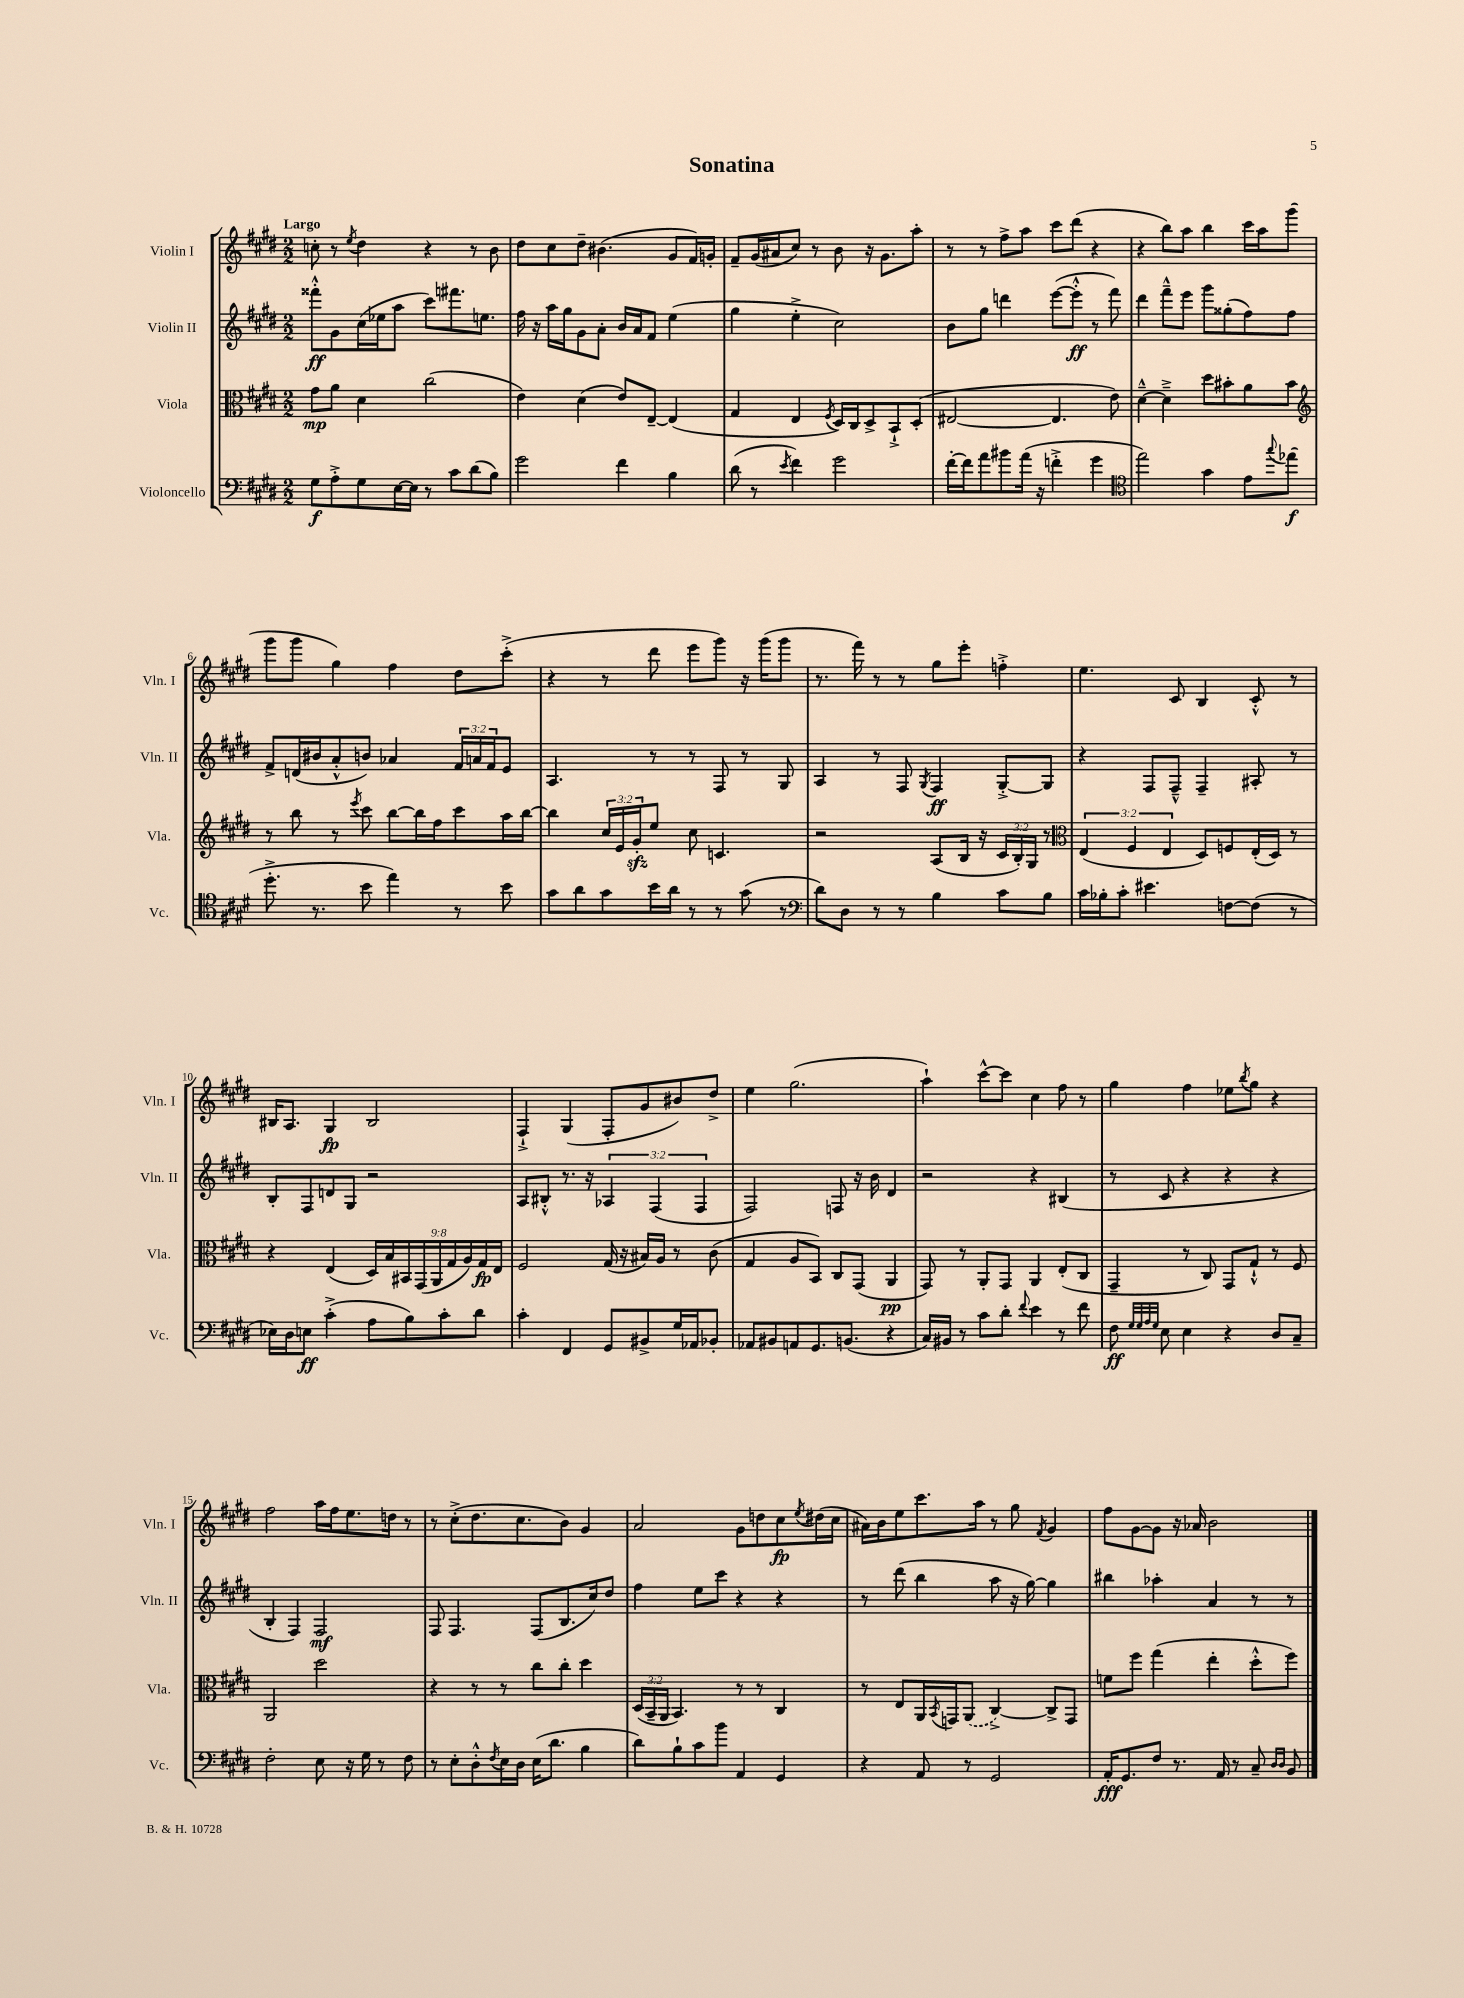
\header { title = "Sonatina" }
<<
\new StaffGroup <<
\new Staff = "s0" \with { instrumentName = "Violin I" shortInstrumentName = "Vln. I" } {
    \clef treble \key e \major \numericTimeSignature \time 2/2 \tempo "Largo"
    c''8-. r8 \acciaccatura { e''8 } dis''4 r4 r8 b'8 |
    dis''8 cis''8 dis''8-- bis'4.( gis'8 fis'16) g'16-. |
    fis'8-- gis'16( ais'16 cis''8) r8 b'8 r16 gis'8. a''8-. |
    r8 r8 fis''8-> a''8 cis'''8 dis'''8( r4 |
    r4 b''8) a''8 b''4 cis'''16 a''16 gis'''8( |
    gis'''8 gis'''8 gis''4) fis''4 dis''8 cis'''8-.->( |
    r4 r8 dis'''8 e'''8 gis'''8) r16 gis'''16( gis'''8 |
    r8. fis'''16) r8 r8 gis''8 e'''8-. f''4-.-> |
    e''4. cis'8 b4 cis'8-.-^ r8 |
    bis16 a8. gis4\fp bis2 |
    fis4-!-> gis4( fis8-. gis'8 bis'8) dis''8-> |
    e''4 gis''2.( |
    a''4-!) cis'''8~-^ cis'''8 cis''4 fis''8 r8 |
    gis''4 fis''4 ees''8 \acciaccatura { b''8 } gis''8 r4 |
    fis''2 a''16 fis''16 e''8. d''16 r8 |
    r8 cis''8-.->( dis''8. cis''8. b'8) gis'4 |
    a'2 gis'8 d''8 cis''8\fp \acciaccatura { e''8 } dis''16( cis''16 |
    ais'16) b'16 e''8 cis'''8. a''16 r8 gis''8 \acciaccatura { fis'8 } gis'4 |
    fis''8 gis'8~ gis'8 r16 aes'16 b'2 \bar "|." |
}
\new Staff = "s1" \with { instrumentName = "Violin II" shortInstrumentName = "Vln. II" } {
    \clef treble \key e \major \numericTimeSignature \time 2/2 \override Staff.TupletNumber.text = #tuplet-number::calc-fraction-text
    fisis'''8-.-^\ff gis'8 cis''16( ees''16 a''8 cis'''8) fis'''8. e''8. |
    fis''16 r16 a''16 gis''16 gis'8 a'8-. b'16 a'16 fis'8 e''4( |
    gis''4 e''4-.-> cis''2) |
    b'8 gis''8 d'''4 e'''8~( e'''8-.-^\ff r8 fis'''8) |
    dis'''4 fis'''8---^ e'''8 gis'''8 gisis''8-.( fis''8) fis''8 |
    fis'8-> d'16( bis'16 a'8-.-^ b'8) aes'4 \tuplet 3/2 { fis'16 a'16 fis'16 } e'8 |
    a4. r8 r8 fis8 r8 gis8 |
    a4 r8 fis8 \acciaccatura { gis8 } fis4\ff gis8~-.-> gis8 |
    r4 fis8 fis8---^ fis4-- ais8-. r8 |
    b8-. fis8 d'8 gis8 r2 |
    a8 bis8-.-^ r8. r16 \tuplet 3/2 { aes4 fis4( fis4 } |
    fis2) f8 r16 b'16 dis'4 |
    r2 r4 bis4( |
    r8 cis'8 r4 r4 r4 |
    b4-. fis4) fis2\mf |
    fis8 fis4. fis8( b8. cis''16) dis''8 |
    fis''4 e''8 cis'''8 r4 r4 |
    r8 dis'''8( b''4 a''8 r16 gis''16~) gis''4 |
    bis''4 aes''4-. a'4 r8 r8 \bar "|." |
}
\new Staff = "s2" \with { instrumentName = "Viola" shortInstrumentName = "Vla." } {
    \clef alto \key e \major \numericTimeSignature \time 2/2 \override Staff.TupletNumber.text = #tuplet-number::calc-fraction-text
    gis'8\mp a'8 dis'4 cis''2( |
    e'4) dis'4( e'8) e8~-- e4( |
    gis4 e4 \acciaccatura { fis8 } dis16) cis16 dis8-> b,8-!-> dis8-.( |
    eis2~ eis4. e'8) |
    dis'4~---^ dis'4---> dis''8 bis'8-. a'8 bis'8 |
    \clef treble r8 b''8 r8 \acciaccatura { e'''8 } cis'''8 b''8~ b''16 fis''16 cis'''8 a''16 b''16~ |
    b''4 \tuplet 3/2 { cis''16 e'16 gis'16-.\sfz } e''8 cis''8 c'4. |
    r2 a8( b16 r16 \tuplet 3/2 { cis'16 b16-.) gis16 } r8 |
    \clef alto \tuplet 3/2 { e4( fis4 e4 } dis8) f8 e16-.( dis16) r8 |
    r4 e4( \tuplet 9/8 { dis16) b16 bis,16 gis,16( a,16 gis16 a16) gis16\fp e16 } |
    fis2 gis16( r16 bis16) a16 r8 cis'8( |
    gis4 a8 b,8) cis8 gis,8( a,4\pp |
    gis,8) r8 a,8-. gis,8 a,4 e8-.( cis8 |
    gis,4-- r8 cis8) gis,8 gis8-!-^ r8 fis8 |
    a,2 dis''2 |
    r4 r8 r8 cis''8 cis''8-. dis''4 |
    \tuplet 3/2 { dis16( b,16-- a,16 } b,4.) r8 r8 cis4 |
    r8 e8 a,16 \acciaccatura { b,8 } g,16 \once \slurDashed a,8( cis4~->) cis8-> g,8 |
    f'8 fis''8 gis''4( e''4-. dis''8-.-^ fis''8) \bar "|." |
}
\new Staff = "s3" \with { instrumentName = "Violoncello" shortInstrumentName = "Vc." } {
    \clef bass \key e \major \numericTimeSignature \time 2/2
    gis8\f a8-.-> gis8 e16~ e16 r8 cis'8 dis'8( b8) |
    gis'2 fis'4 b4 |
    dis'8( r8 \acciaccatura { e'8 } fis'4) gis'2 |
    fis'16~-. fis'16 a'8 bis'8 a'16( r16 f'4-.-> gis'4 |
    \clef tenor e''2) gis'4 e'8 \appoggiatura { gis''8 } ees''8\f( |
    dis''8.-.-> r8. b'8 e''4) r8 b'8 |
    gis'8 a'8 gis'8 b'16 a'16 r8 r8 gis'8( r8 |
    \clef bass dis'8) dis8 r8 r8 b4 cis'8 b8 |
    cis'16 bes16-. cis'8-. eis'4. f8~ f8( r8 |
    ees16) dis16 e8\ff cis'4-.->( a8 b8) cis'8-. dis'8 |
    cis'4-. fis,4 gis,8 bis,8-> gis16 aes,16 bes,8-. |
    aes,8 bis,8 a,8 gis,8. b,8.( r4 |
    cis16) bis,16 r8 cis'8 dis'8-. \appoggiatura { fis'8 } e'4 r8 fis'8 |
    fis8\ff \grace { gis32 gis32 a32 gis32 } e8 e4 r4 dis8 cis8-- |
    fis2-. e8 r16 gis16 r8 fis8 |
    r8 e8-. dis8-.-^ \acciaccatura { fis8 } e16 dis16 e16( dis'8. b4 |
    dis'8) b8-! cis'8 b'8 a,4 gis,4 |
    r4 a,8 r8 gis,2 |
    a,16-.\fff gis,8. fis8 r8. a,16 r8 cis8-- \grace { dis16 dis16 } b,8 \bar "|." |
}
>>
>>
